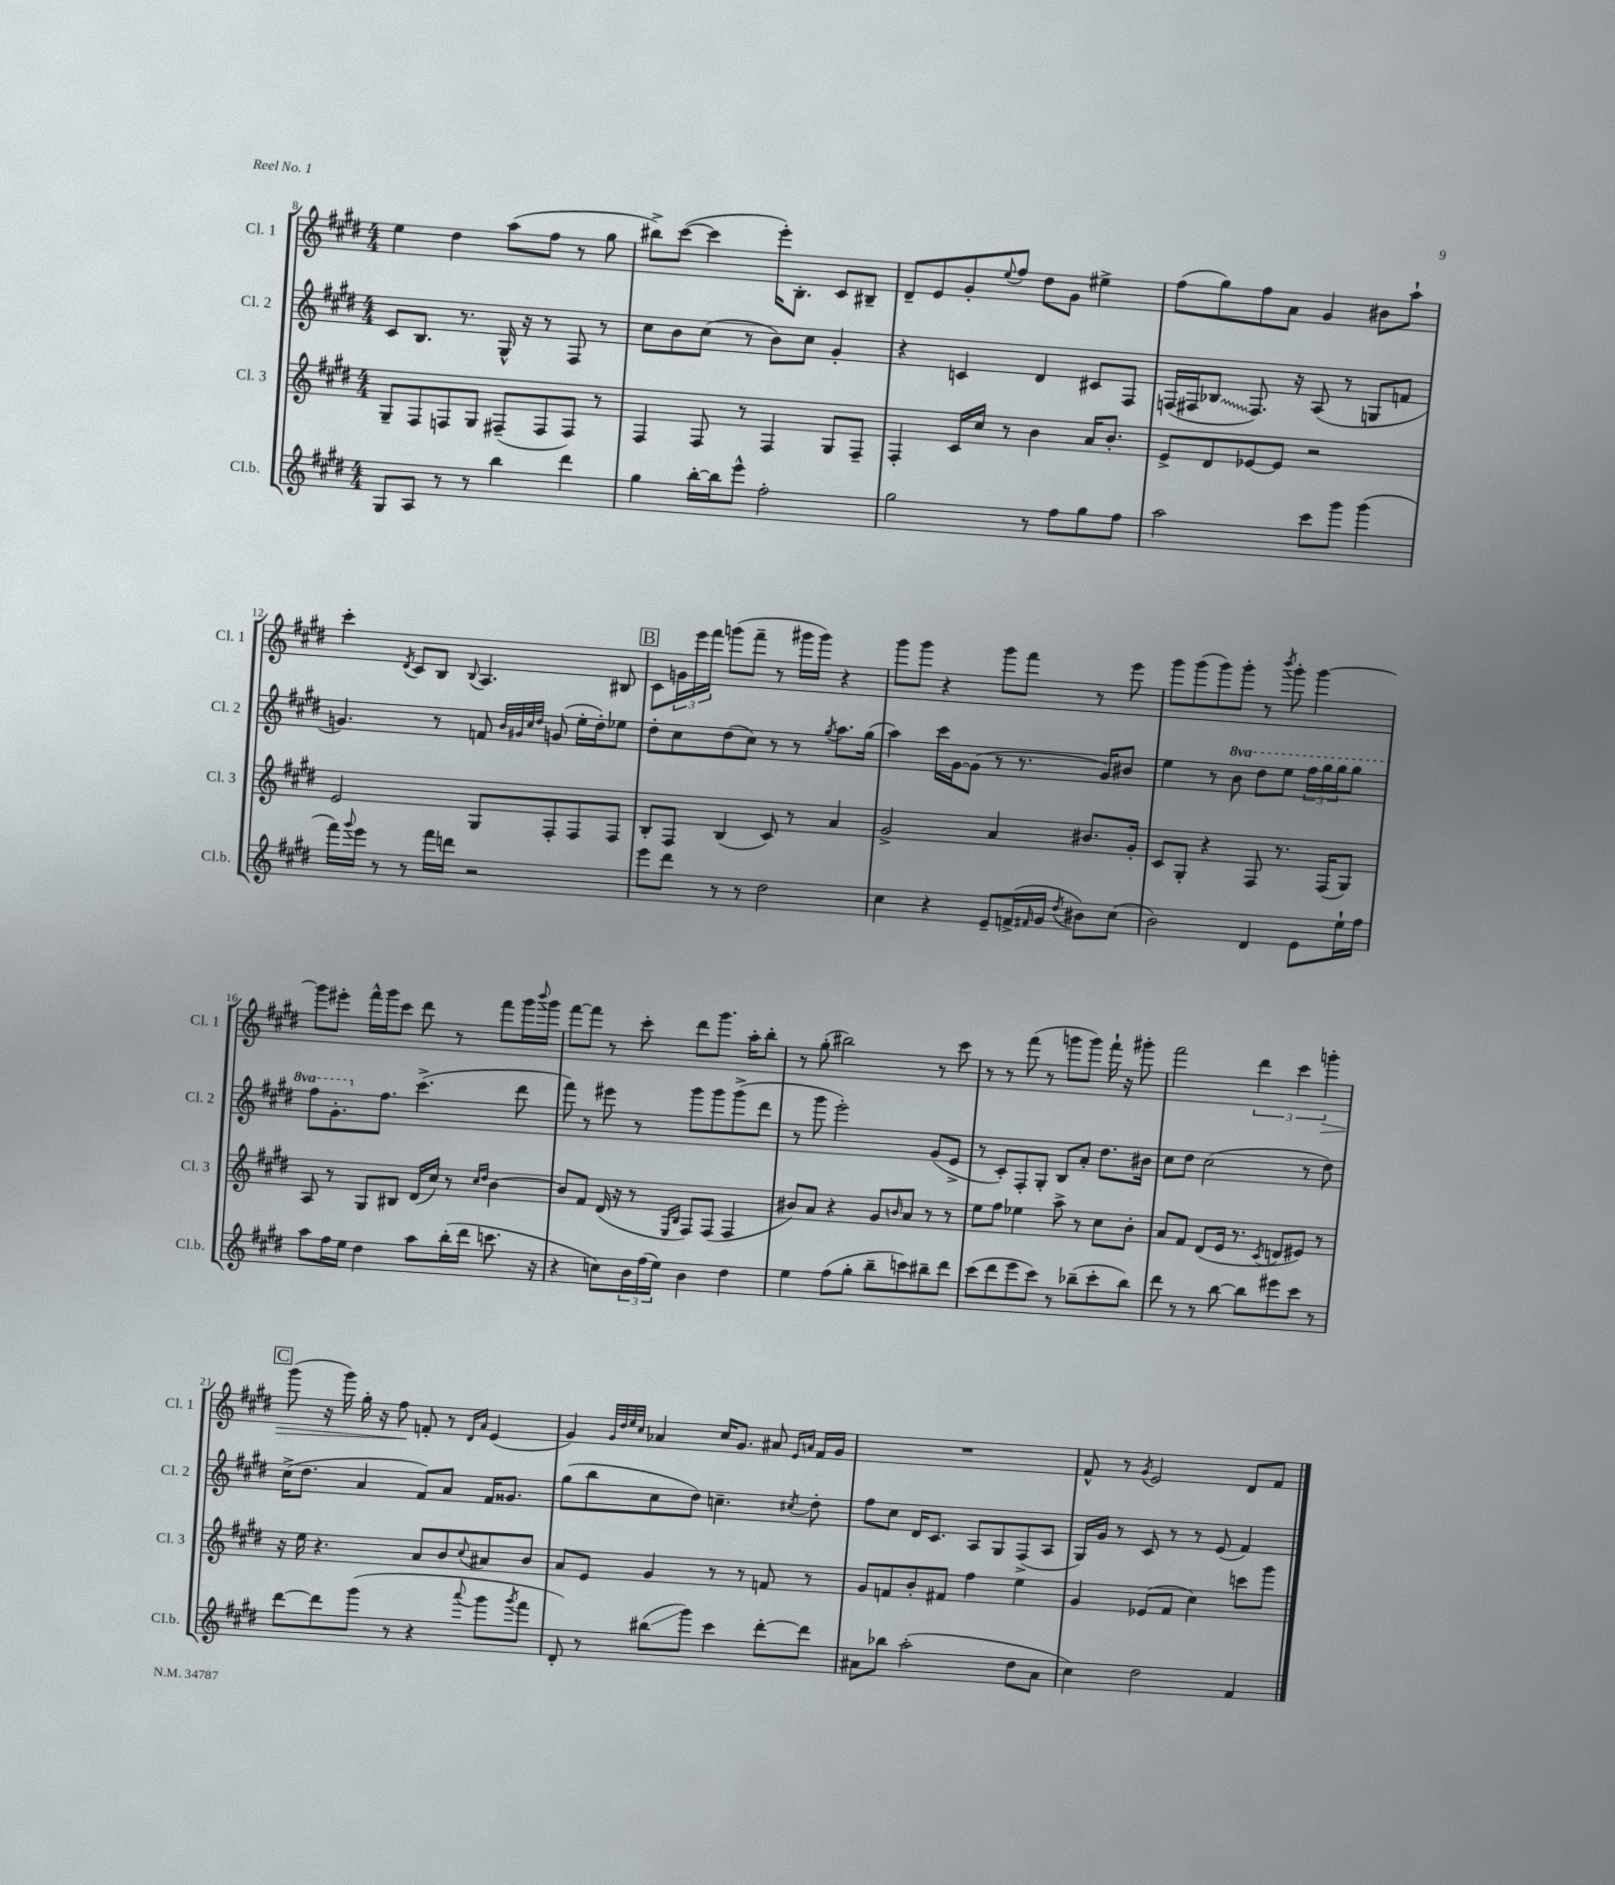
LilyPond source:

<<
\new StaffGroup <<
\new Staff = "s0" \with { instrumentName = "Cl. 1" shortInstrumentName = "Cl. 1" } {
    \clef treble \key e \major \numericTimeSignature \time 4/4
    e''4 dis''4 a''8( fis''8 r8 gis''8 |
    bis''8->) cis'''8~( cis'''4 e'''16-.) b8.-. cis'8 bis8-- |
    dis'8-- e'8 gis'8-. \appoggiatura { e''8 } fis''8 dis''8 gis'8 eis''4-> |
    fis''8( gis''8) fis''8 a'8 gis'4 bis'8 a''8-! |
    cis'''4-. \acciaccatura { dis'8 } cis'8 b8 \appoggiatura { b8 } a4. bis8 |
    \mark \markup { \box "B" } cis'8 \tuplet 3/2 { g'16 e'''16 fis'''16 } g'''8( fis'''8-- r8 gis'''16 gis'''16) r4 |
    gis'''8 gis'''8 r4 gis'''8 fis'''8 r8 e'''8 |
    gis'''8 gis'''8( gis'''8) gis'''8-. r8 \acciaccatura { b'''8 } gis'''8-. gis'''4~ |
    gis'''8 eis'''8-. fis'''16-^ gis'''16 cis'''8 dis'''8 r8 fis'''8 gis'''16 \appoggiatura { b'''8 } gis'''16 |
    fis'''8~ fis'''8 r8 cis'''8-. dis'''8 gis'''8. a''16-. b''8-. |
    r8 gis''8-.( bis''2) r8 cis'''8 |
    r8 r8 fis'''8( r8 g'''8 g'''8) fis'''16-! r16 gis'''8-. |
    fis'''2 \tuplet 3/2 { dis'''4 cis'''4 g'''4-.\> } |
    \mark \markup { \box "C" } gis'''8( r16 gis'''16) gis''16-. r16 fis''8\! f'8-. r8 \grace { dis'16 a'16 } e'4( |
    gis'4) \grace { gis'32 dis''32 e''32 cis''32 } aes'4 cis''16 gis'8. ais'8 \grace { e'16 a'16 } fis'16 gis'16 |
    R1 |
    fis'8-^ r8 \acciaccatura { gis'8 } e'2 dis'8 fis'8 \bar "|." |
}
\new Staff = "s1" \with { instrumentName = "Cl. 2" shortInstrumentName = "Cl. 2" } {
    \clef treble \key e \major \numericTimeSignature \time 4/4 \set Staff.ottavationMarkups = #ottavation-simple-ordinals
    cis'8 b8. r8. gis16-^ r16 r8 fis8 r8 |
    cis''8 b'8 cis''8( r8 b'8) cis''8 gis'4-. |
    r4 c'4 dis'4 cis'8 fis8 |
    f16( fis16 \once \override Glissando.style = #'zigzag bes8\glissando fis8.) r16 a8( r8 g8 f'8 |
    g'4.) r8 f'8 \grace { b'32 gis'32 cis''32 dis''32 } g'8( e''16-. dis''16-.) ees''8 |
    \mark \markup { \box "B" } dis''8-. cis''8 dis''8( cis''8) r8 r8 \acciaccatura { gis''8 } a''8. gis''16( |
    a''4) cis'''16 gis'16~ gis'8( r8 r8. gis'16) bis'8 |
    e''4 r8 \ottava #1 b''8 dis'''8 e'''8 \tuplet 3/2 { fis'''16 gis'''16 gis'''16 } gis'''8 |
    fis'''8 gis''8.-. \ottava #0 fis''8. cis'''4.->( dis'''8 |
    fis'''8) r8 eis'''8 r8 gis'''8 gis'''8 gis'''8->( dis'''8 |
    r8 gis'''8 e'''2-.) gis'8( e'8-> |
    r8 cis'8-.) fis8-. gis8-. b8 a'8-. dis''8. bis'16 |
    cis''8 dis''8 cis''2( r8 dis''8) |
    \mark \markup { \box "C" } cis''16->( dis''8. a'4 fis'8) a'8 fis'16 gisis'8. |
    gis''8( b''8 cis''8 dis''8) c''4.-- \acciaccatura { cis''8 } dis''8-. |
    fis''8 cis''8 dis'16 cis'8. a8 gis8 fis8->( a8 |
    gis16) gis'16 r8 cis'8 r8 r8 e'8( fis'4) \bar "|." |
}
\new Staff = "s2" \with { instrumentName = "Cl. 3" shortInstrumentName = "Cl. 3" } {
    \clef treble \key e \major \numericTimeSignature \time 4/4
    gis8-- fis8 f8 gis8 fis8--( fis8 fis8) r8 |
    fis4 fis8 r8 fis4 gis8 fis8-- |
    fis4-. cis'16 cis''16 r8 b'4 a'16 b'8.-. |
    e'8-> dis'8 ees'8~ ees'8 r2 |
    e'2 gis8 fis8-. fis8 fis8 |
    \mark \markup { \box "B" } b8-. fis8 b4( cis'8) r8 a'4 |
    gis'2-> a'4 bis'8. gis'16-. |
    cis'8 gis8-. r4 fis8 r8. fis16( gis8) |
    a8 r8 gis8 bis8 dis'16( cis''16) r8 \grace { cis''16 dis''16 } b'4~ |
    b'8 fis'8 dis'16( r16 r8 \grace { e16 b16 } fis8) fis8( fis4 |
    bis'8) a'8 r4 gis'8 \grace { b'16 } a'8 r8 r8 |
    e''8 fis''8 ees''4 a''8-> r8 cis''8 b'8-. |
    a'8 fis'8 dis'8( e'16 r8. \acciaccatura { cis'8 } d'8 eis'8) r8 |
    \mark \markup { \box "C" } r16 e''16 r4. a'8 b'8 \appoggiatura { cis''8 } ais'8 b'8 |
    a'8 e'8 gis'4 r8 r8 f'8 r8 |
    gis'8 f'8 b'8-. fis'8 fis''4 e''4 |
    gis'4 ees'8( fis'8 cis''4) c'''8 gis'''8 \bar "|." |
}
\new Staff = "s3" \with { instrumentName = "Cl.b." shortInstrumentName = "Cl.b." } {
    \clef treble \key e \major \numericTimeSignature \time 4/4
    gis8 a8 r8 r8 b''4 dis'''4 |
    gis''4 b''16~-. b''16 e'''8-^ fis''2-. |
    gis''2 r8 fis''8 gis''8 fis''8 |
    a''2 cis'''8 gis'''8 gis'''4( |
    fis'''16) \appoggiatura { gis'''8 } e'''16 r8 r8 fis'''16 d'''16 r2 |
    \mark \markup { \box "B" } e'''8 dis'''8 r8 r8 dis''2 |
    cis''4 r4 e'8-- f'16->( \grace { fis'16 } gis'16 \acciaccatura { dis''8 } bis'8) cis''8( |
    b'2) dis'4 e'8 e''16-! fis''16 |
    a''8 fis''16 e''16 dis''4 a''8 b''16-.( dis'''16 c'''8. r16 |
    r4 c''8) \tuplet 3/2 { b'16 fis''16( e''16) } b'4 dis''4 |
    e''4 fis''8( gis''8-. b''8-- c'''8) bis''8-- dis'''8 |
    cis'''8( dis'''8 e'''8 cis'''8) r8 bes''8--( cis'''8-. bes''8) |
    dis'''8 r8 r8 b''8~ b''8 eis'''8 cis'''8 r8 |
    \mark \markup { \box "C" } dis'''8~ dis'''8 gis'''8( r8 r4 \appoggiatura { a'''8 } gis'''8 \acciaccatura { gis'''8 } fis'''8 |
    dis'8-.) r8 bis''8\glissando( gis'''8) cis'''4 dis'''8~-. dis'''8 |
    ais'8 bes''8 a''2-.( dis''8 ais'8 |
    cis''4) dis''2 fis'4 \bar "|." |
}
>>
>>
\layout { \context { \Score currentBarNumber = #8 } }
